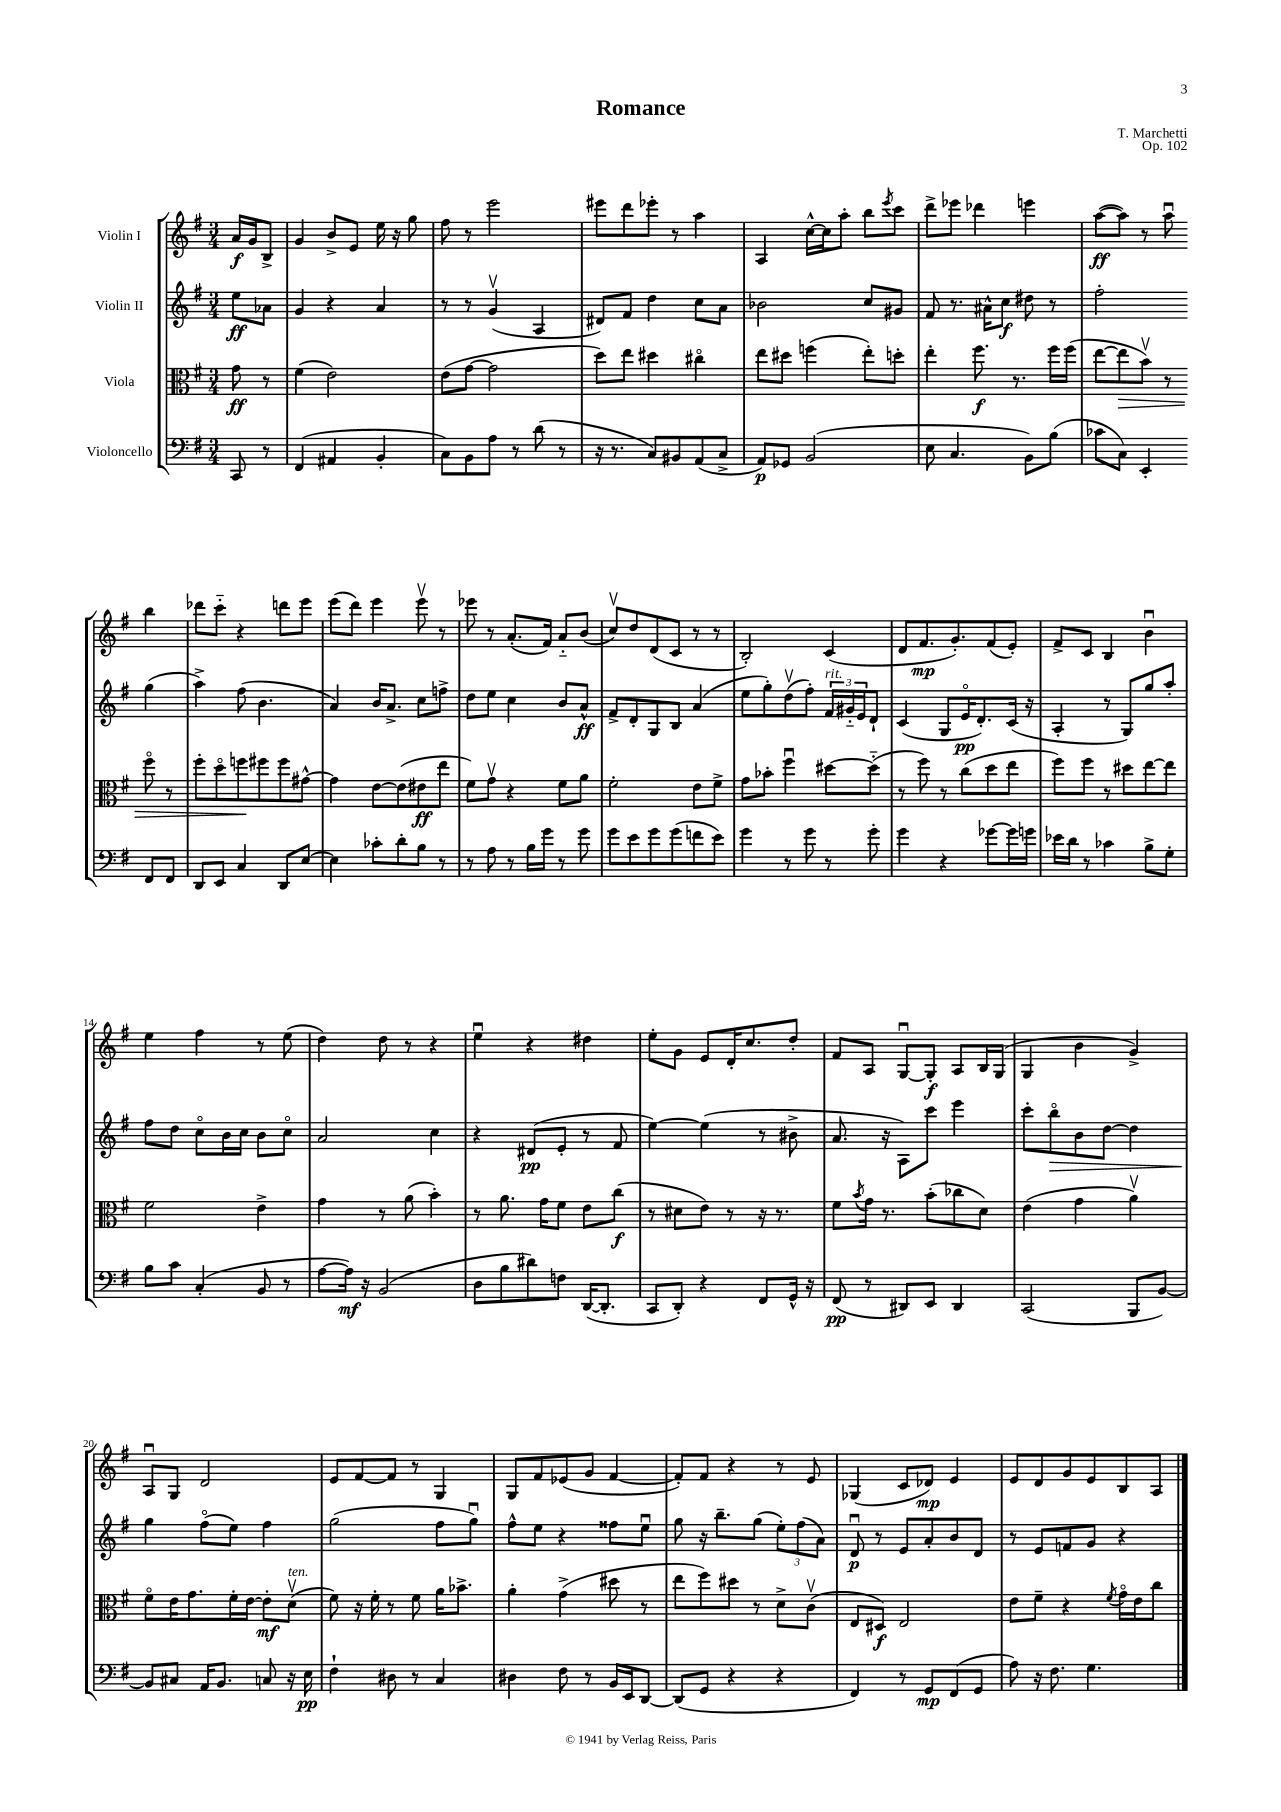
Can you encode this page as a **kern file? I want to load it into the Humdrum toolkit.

**kern	**kern	**kern	**kern
*staff4	*staff3	*staff2	*staff1
*clefF4	*clefC3	*clefG2	*clefG2
*k[f#]	*k[f#]	*k[f#]	*k[f#]
*M3/4	*M3/4	*M3/4	*M3/4
8CC	8g	8ee	16a
.	.	.	16g
8r	8r	8a-	8B^
=	=	=	=
(4FF#	(4f#	4g	4g
4AA#	2e)	4r	8b^
.	.	.	8e
4BB'	.	4a	16ee
.	.	.	16r
.	.	.	8gg
=	=	=	=
8C)	(8e	8r	8ff#
8BB	[8g	8r	8r
8A	2g]	(4gv	2eee
8r	.	.	.
(8d	.	4A	.
8r	.	.	.
=	=	=	=
16r	8dd)	8d#)	8eee#
8.r	.	.	.
.	8ee	8f#	8ddd
8C)	4dd#	4dd	8eee-'
8BB#	.	.	8r
(8AA	4cc#o	8cc	4aa
8C^	.	8a	.
=	=	=	=
8AA)	8ee	2b-	4A
8GG-	8dd#	.	.
(2BB	(4ff	.	[16cc^^
.	.	.	16cc]
.	.	.	8aa'
.	8ee')	8cc	8bb
.	.	.	8qeee
.	8dd'	8g#	8ccc
=	=	=	=
8E	4ee'	8f#	8ddd^
4.C	.	8.r	8eee-
.	8.ff#	.	4ddd-
.	.	16a#^^	.
.	.	8cc	.
.	8.r	.	.
8BB)	.	8dd#	4eee
(8B	16ff#	8r	.
.	(16ff#	.	.
=	=	=	=
8c-	[8ee	2ff#'	([8aa
8C)	8ee]	.	8aa])
4EE'	8bv)	.	8r
.	8r	.	8aau
8FF#	8ff#o	(4gg	4bb
8FF#	8r	.	.
=	=	=	=
8DD	8ff#'	4aa^)	8ddd-
8EE	8ddo	.	8ccc'~
4C	8ff	(8ff#	4r
.	8ff#	4.b	.
8DD	8ff#	.	8ddd
[8E	[8g#^^	.	8eee
=	=	=	=
4E]	4g#]	4a)	(8eee
.	.	.	8ddd)
8c-'	[8e	16b	4eee
.	.	8.a^	.
8d'	(8e]	.	.
8B	8e#	8cc	8eeev
8r	8ee	8ff^	8r
=	=	=	=
8r	8f#)	8dd	8eee-
8A	8gv	8ee	8r
8r	4r	4cc	(8.a'
16B	.	.	.
16g	.	.	16f#)
8r	8f#	8b	8a'~
8g	8a	8a^^	(8b
=	=	=	=
8g	2f#'	8f#^	8ccv)
8e	.	8d'	8dd
8g	.	8G	(8d
(8g	.	8B	8c
8f	8e	(4a	8r
8e)	8f#^	.	8r
=	=	=	=
4g	8g	8ee	2B')
.	8b-'	8gg')	.
8r	4ff#u	(8ddv	.
8g	.	8ff#')	.
8r	[8dd#	24f#	(4c
.	.	24g#'~	.
.	.	24e	.
8g'	(8dd#'~]	8d`	.
=	=	=	=
4g	8r	(4c	8d
.	8ff#)	.	8.f#
4r	8r	8G	.
.	.	.	8.g')
.	(8cc	16eo	.
.	.	8.d')	.
[8g-	8dd	.	(8f#
16g-]	8ee	(16c	8e')
16g	.	16r	.
=	=	=	=
16e-	8ff#)	4A'	8f#^
16d	.	.	.
8r	8ff#	.	8c
4c-	8r	8r	4B
.	8dd#	8G)	.
8B^	[8ee	8gg	4bu
8G'	8ee]	8aa'	.
=	=	=	=
8B	2f#	8ff#	4ee
8c	.	8dd	.
(4C'	.	8cco	4ff#
.	.	16b	.
.	.	16cc	.
8BB	4e^	8b	8r
8r	.	8cco	(8ee
=	=	=	=
[8A	4g	2a	4dd)
16A])	.	.	.
16r	.	.	.
(2BB	8r	.	8dd
.	(8a	.	8r
.	4b')	4cc	4r
=	=	=	=
8D	8r	4r	4eeu
8B	8.a	.	.
8d#)	.	(8d#	4r
.	16g	.	.
8F	8f#	8e'	.
([16DD	8e	8r	4dd#
8.DD']	.	.	.
.	(8cc	8f#	.
=	=	=	=
8CC	8r	[4ee)	8ee'
8DD')	8d#	.	8g
4r	8e)	(4ee]	8e
.	8r	.	16d'
.	.	.	8.cc
8FF#	16r	8r	.
.	8.r	.	.
16GG^^	.	8b#^	8dd'
16r	.	.	.
=	=	=	=
(8FF#	8f#	8.a	8f#
.	8qb	.	.
8r	16g	.	8A
.	8.r	16r	.
8DD#)	.	8A)	[8Gu
8EE	(8b'	8ccc	8G']
4DD#	8cc-	4eee	8A
.	8d)	.	16B
.	.	.	(16G
=	=	=	=
(2CC	(4e	8ccc'	4G
.	.	8bbo	.
.	4g	8b	4b
.	.	[8dd	.
8BBB	4av)	4dd]	4g^)
[8BB)	.	.	.
=	=	=	=
8BB]	8f#o	4gg	8Au
8C#	16e	.	8G
.	8.g	.	.
16AA	.	(8ff#o	2d
8.BB	.	.	.
.	16f#'	8ee)	.
.	[16e	.	.
8C	8e']	4ff#	.
16r	(8dv	.	.
16E	.	.	.
=	=	=	=
4F#`	8f#)	(2gg	8e
.	16r	.	[8f#
.	16f#'	.	.
8D#	8r	.	8f#]
8r	8f#	.	8r
4C	16a	8ff#	4G
.	8.b-^	.	.
.	.	8ggu)	.
=	=	=	=
4D#	4a'	8ff#^^	8G
.	.	8ee	8f#
8F#	(4g^	4r	(8e-
8r	.	.	8g
16BB	8dd#	8ff##	[4f#
16EE	.	.	.
[8DD	8r	8eeu	.
=	=	=	=
(8DD]	8ee	8gg	8f#'])
8GG	8ff#)	16r	8f#
.	.	8.bb~	.
4r	8dd#	.	4r
.	8r	(8gg	.
4r	8d^	12ee')	8r
.	.	(12ff#	.
.	(8cv	.	8e
.	.	12a)	.
=	=	=	=
4FF#)	8E	8du	(4G-
.	8D#)	8r	.
8r	2E	8e	8c
8GG	.	8a'	8d-)
(8FF#	.	8b	4e
8GG	.	8d	.
=	=	=	=
8A)	8e	8r	8e
16r	8f#~	8e	8d
8.F#	.	.	.
.	4r	8f	8g
4.G	.	8g	8e
.	8qf#	.	.
.	16go	4r	8B
.	16e	.	.
.	8cc	.	8A
==	==	==	==
*-	*-	*-	*-
